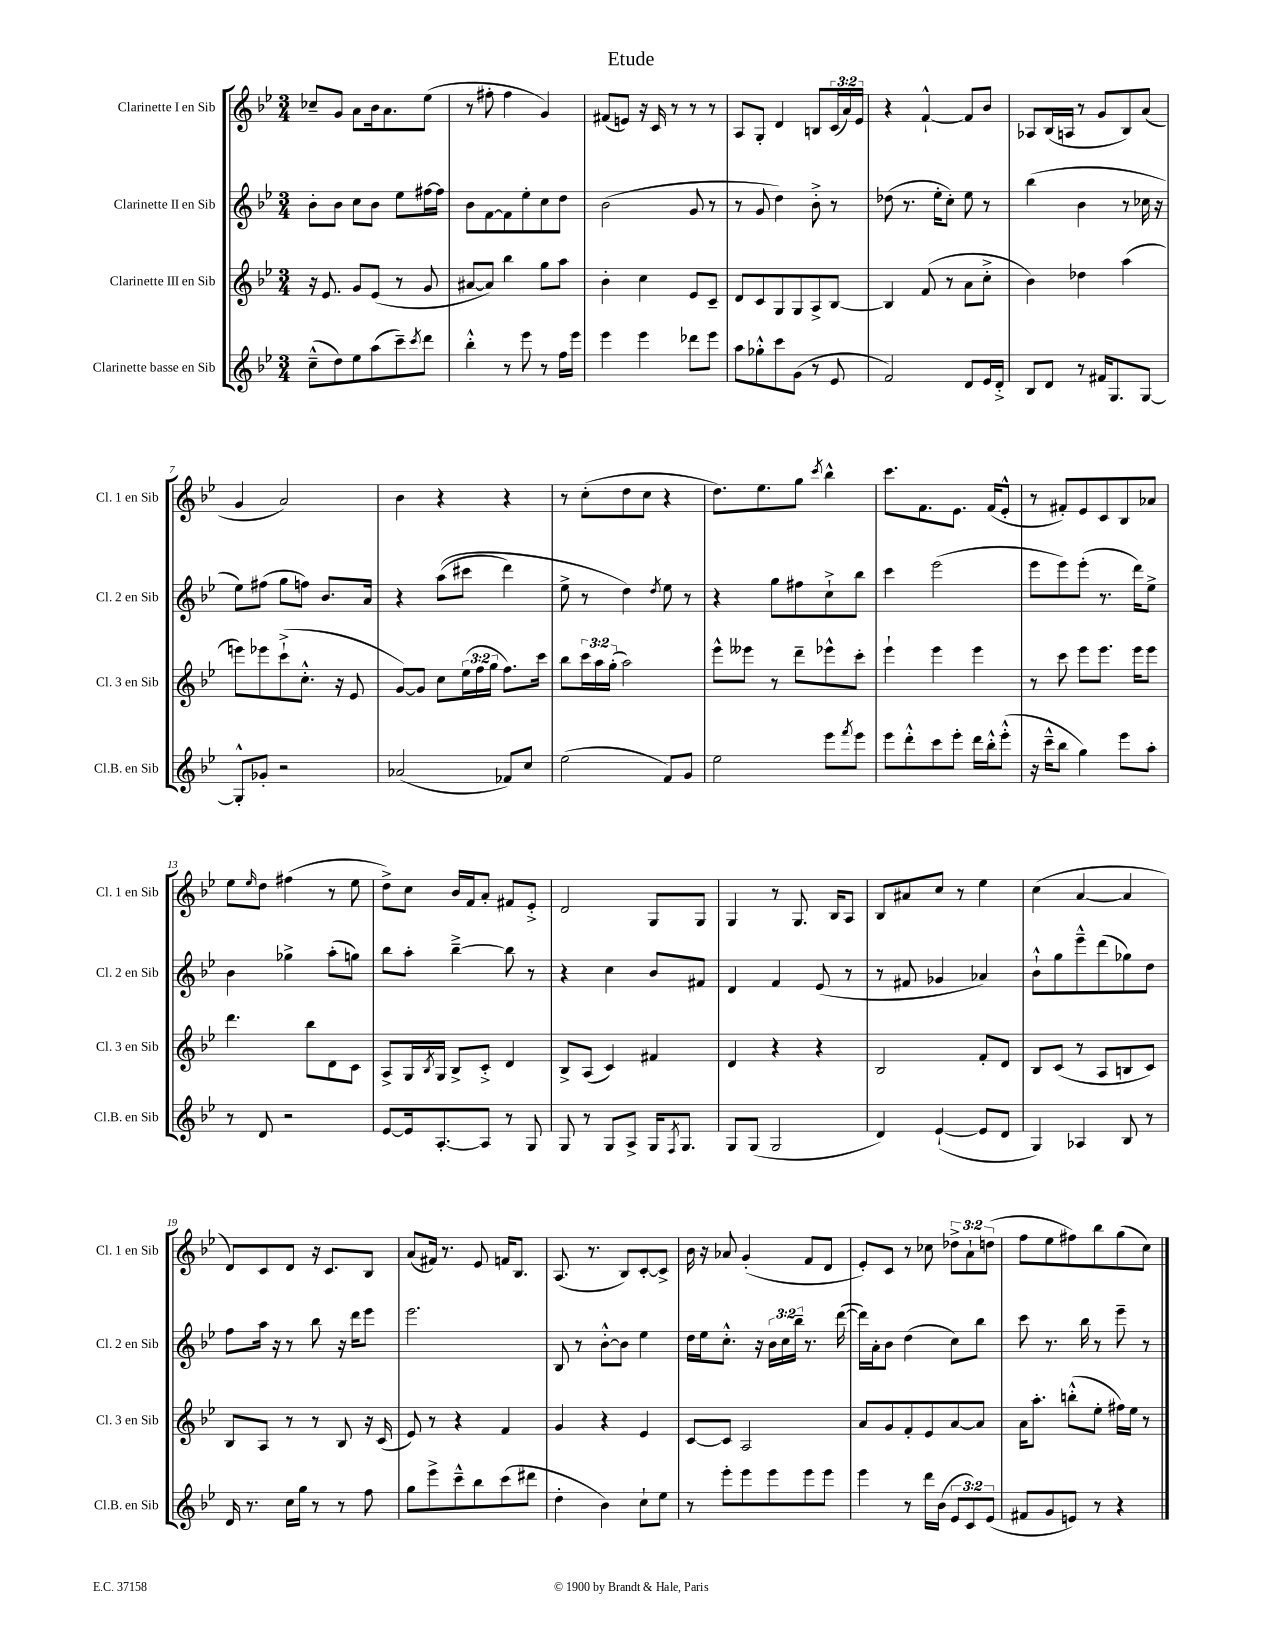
\header { title = "Etude" }
<<
\new StaffGroup <<
\new Staff = "s0" \with { instrumentName = "Clarinette I en Sib" shortInstrumentName = "Cl. 1 en Sib" } {
    \clef treble \key bes \major \numericTimeSignature \time 3/4 \override Staff.TupletNumber.text = #tuplet-number::calc-fraction-text
    ces''8-- g'8 a'8 bes'16 a'8. ees''8( |
    r8 fis''8-. fis''4 g'4) |
    fis'8( e'8) r16 c'16 r8 r8 r8 |
    a8 g8-. d'4 b8 \tuplet 3/2 { c'16( a'16) ees'16 } |
    r4 f'4~-!-^ f'8 bes'8 |
    aes8 bes16( a16 r8 g'8 bes8) a'8( |
    g'4 a'2) |
    bes'4 r4 r4 |
    r8 c''8-.( d''8 c''8 r4 |
    d''8.) ees''8. g''8 \acciaccatura { c'''8 } bes''4-^ |
    c'''8. f'8. ees'8. f'16( ees'8-.-^ |
    r8 fis'8-.) ees'8 c'8 bes8 aes'8 |
    ees''8 \grace { ees''16 } d''8 fis''4( r8 ees''8 |
    d''8->) c''8 bes'16 f'16 a'8-. fis'8 ees'8-.-> |
    d'2 g8 g8 |
    g4 r8 g8. bes16 a8 |
    bes8 ais'8 c''8 r8 ees''4 |
    c''4( a'4~ a'4 |
    d'8) c'8 d'8 r16 c'8. bes8 |
    a'8( fis'16) r8. ees'8 f'16 bes8. |
    a8.( r8. bes8) c'8~-. c'8-> |
    bes'16 r16 aes'8 g'4-.( f'8 d'8 |
    ees'8-.) c'8 r8 ces''8 \tuplet 3/2 { des''8-> a'8-! d''8( } |
    f''8 ees''8 fis''8) bes''8 g''8( c''8) \bar "|." |
}
\new Staff = "s1" \with { instrumentName = "Clarinette II en Sib" shortInstrumentName = "Cl. 2 en Sib" } {
    \clef treble \key bes \major \numericTimeSignature \time 3/4 \override Staff.TupletNumber.text = #tuplet-number::calc-fraction-text
    bes'8-. bes'8 c''8 bes'8 ees''8 fis''16~ fis''16 |
    bes'8 f'8~ f'8 ees''8-. c''8 d''8 |
    bes'2( g'8 r8 |
    r8 g'8 d''4) bes'8-.-> r8 |
    des''8( r8. ees''16-. c''8-.) ees''8 r8 |
    bes''4( bes'4 r8 ces''16 r16 |
    ees''8) fis''8( g''8 f''8) bes'8. a'16 |
    r4 a''8(\( cis'''8 d'''4) |
    ees''8-> r8 d''4\) \acciaccatura { d''8 } ees''8 r8 |
    r4 g''8 fis''8 c''8-!-> bes''8 |
    c'''4 ees'''2( |
    ees'''8 ees'''8) ees'''8-.( r8. d'''16) ees''8-> |
    bes'4 ges''4-> a''8-.( g''8) |
    bes''8 a''8-. bes''4~---> bes''8 r8 |
    r4 c''4 bes'8 fis'8 |
    d'4 f'4 ees'8( r8 |
    r8 fis'8 ges'4 aes'4) |
    bes'8-!-^ g''8 ees'''8---^ d'''8( ges''8) d''8 |
    f''8 a''16 r16 r8 bes''8 r16 d'''16 ees'''8 |
    ees'''2. |
    bes8 r8 bes'8~-.-^ bes'8 ees''4 |
    d''16 ees''16 c''8.-.-^ r16 \tuplet 3/2 { bes'16 c''16 bes''16-- } r8. d'''16~( |
    d'''16) a'16-. bes'8 d''4( c''8) bes''8 |
    c'''8 r8. bes''16 r8 ees'''8-- r8 \bar "|." |
}
\new Staff = "s2" \with { instrumentName = "Clarinette III en Sib" shortInstrumentName = "Cl. 3 en Sib" } {
    \clef treble \key bes \major \numericTimeSignature \time 3/4 \override Staff.TupletNumber.text = #tuplet-number::calc-fraction-text
    r16 ees'8. g'8 ees'8( r8 g'8 |
    ais'8~ ais'8) bes''4 g''8 a''8 |
    bes'4-. c''4 ees'8 c'8-- |
    d'8 c'8 g8 g8 a8-> bes8~ |
    bes4 f'8( r8 a'8 c''8-.-> |
    bes'4) des''4 a''4( |
    e'''8) ees'''8 c'''8-!->( c''8.-.-^ r16 ees'8 |
    g'8~) g'8 c''8 \tuplet 3/2 { ees''16( f''16 g''16 } f''8.) c'''16 |
    bes''8 \tuplet 3/2 { c'''16 a''16 g''16-.( } a''2) |
    ees'''8-^ eeses'''8 r8 d'''8-- ees'''8-^ c'''8-. |
    ees'''4-! ees'''4 ees'''4 |
    r8 c'''8 ees'''8 ees'''8. ees'''16 ees'''8 |
    d'''4. bes''8 d'8 c'8 |
    a8-> g16 \acciaccatura { bes8 } g16 bes8-> c'8-.-> d'4 |
    bes8-> a8( c'4) fis'4 |
    d'4 r4 r4 |
    bes2 f'8-. d'8 |
    bes8 c'8( r8 a8 b8 c'8) |
    bes8 a8 r8 r8 bes8 r16 c'16( |
    ees'8) r8 r4 f'4 |
    g'4 r4 ees'4 |
    c'8~ c'8 a2 |
    a'8 g'8 f'8-. ees'8 a'8~ a'8 |
    a'16 a''8.-. b''8-.-^( ees''8-. fis''16) ees''16 r8 \bar "|." |
}
\new Staff = "s3" \with { instrumentName = "Clarinette basse en Sib" shortInstrumentName = "Cl.B. en Sib" } {
    \clef treble \key bes \major \numericTimeSignature \time 3/4 \override Staff.TupletNumber.text = #tuplet-number::calc-fraction-text
    c''8---^( d''8) ees''8 a''8( c'''8--) \acciaccatura { c'''8 } d'''8 |
    bes''4-.-^ r8 ees'''8 r8 f''16 ees'''16 |
    ees'''4 ees'''4 des'''8 ees'''8 |
    a''8 ges''8-.-^ c'''8 g'8( r8 ees'8 |
    f'2) d'8 ees'16 d'16-.-> |
    bes8 d'8 r8 fis'16 g8. g8~ |
    g8-.-^ ges'8-. r2 |
    aes'2( fes'8) c''8 |
    ees''2( f'8) g'8 |
    ees''2 ees'''8 \acciaccatura { f'''8 } ees'''8 |
    ees'''8 d'''8-.-^ c'''8 ees'''8-. d'''16 bes''16-.-^ ees'''8-.-^( |
    r16 c'''16---^ bes''8 g''4) ees'''8 a''8-. |
    r8 d'8 r2 |
    ees'8~ ees'16 a8.~-. a8 r8 g8 |
    g8 r8 g8 a8-> g16 \acciaccatura { f8 } g8. |
    g8 g8( g2 |
    d'4) ees'4~-!( ees'8 d'8 |
    g4) aes4 bes8 r8 |
    d'16 r8. c''16 g''16 r8 r8 f''8 |
    g''8 ees'''8-> c'''8---^ bes''8 c'''8( dis'''8 |
    d''4-. bes'4) c''8-! ees''8 |
    r8 ees'''8-. ees'''8 ees'''8 ees'''8 ees'''8 |
    ees'''4 r8 d'''16 bes'16( \tuplet 3/2 { ees'8 c'8) ees'8( } |
    fis'8 g'8 e'8) r8 r4 \bar "|." |
}
>>
>>
